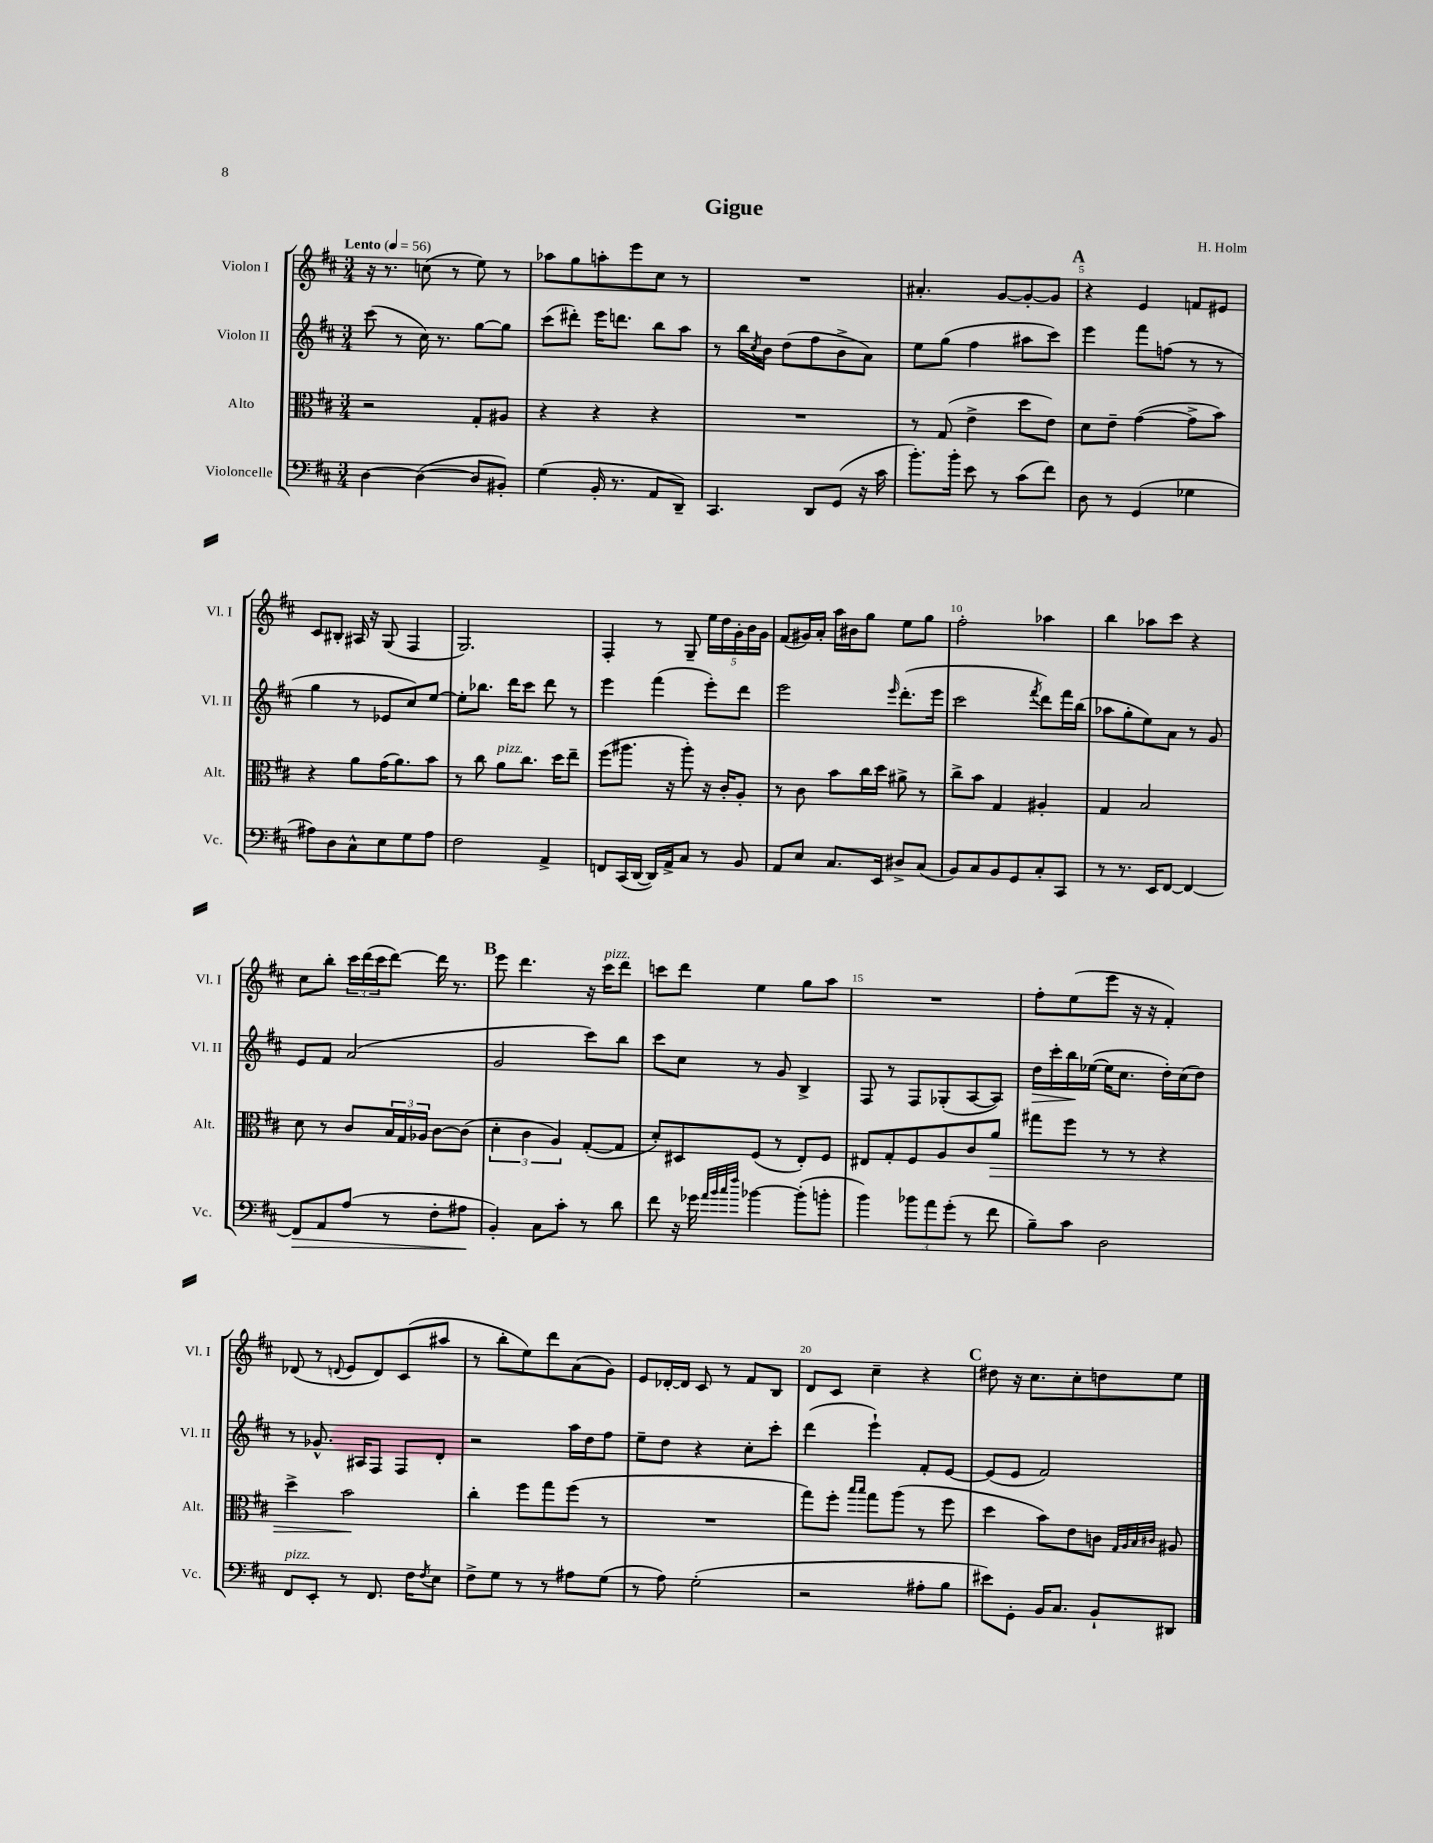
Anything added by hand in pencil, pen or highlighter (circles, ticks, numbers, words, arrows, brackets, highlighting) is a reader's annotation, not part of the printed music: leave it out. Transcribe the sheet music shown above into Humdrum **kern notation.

**kern	**kern	**kern	**kern
*staff4	*staff3	*staff2	*staff1
*clefF4	*clefC3	*clefG2	*clefG2
*k[f#c#]	*k[f#c#]	*k[f#c#]	*k[f#c#]
*M3/4	*M3/4	*M3/4	*M3/4
*MM56	*MM56	*MM56	*MM56
[4D\	2r	(8ccc#\	16r
.	.	.	8.r
.	.	8r	.
(4D\_	.	16cc#\)	(8cc\
.	.	8.r	.
.	.	.	8r
8D/]L	8G'/L	[8gg\L	8ee\)
8BB#'/J)	8A#/J	8gg\]J	8r
=	=	=	=
(4G\	4r	(8ccc#\L	8aa-\L
.	.	8ddd#'\J)	8gg\
16BB'/	4r	16eee\LK	8aa'\
8.r	.	8.ddd\J	.
.	.	.	8eee\
8AA/L	4r	8bb\L	8cc#\J
8DD~/J)	.	8aa\J	8r
=	=	=	=
4.CC#/	2.r	8r	2.r
.	.	16bb\LL	.
.	.	8qcc#/	.
.	.	16b\JJ	.
.	.	(8dd\L	.
8DD/L	.	8ff#\	.
(8GG/J	.	8b^\	.
16r	.	8a\J)	.
16c#\	.	.	.
=	=	=	=
8.b'\L)	8r	8ee\L	4.a#'/
.	(8G/	(8gg\J	.
16b'\Jk	.	.	.
8e\	4e^\	4ff#\	.
8r	.	.	[8g/L
(8c#\L	8dd\L	8aa#\L	8g'/_
8f#\J)	8e\J)	8ccc#\J)	8g/]J
=	=	=	=
8D\	8d\L	4eee\	4r
8r	8e~\J	.	.
(4GG/	([4g\	8fff#\L	4e/
.	.	(8ff\J	.
4G-\	8g^\]L	8r	8f/L
.	8b\J)	8r	8e#/J
=	=	=	=
8A#\L)	4r	4gg\	8c#/L
8D\	.	.	8B#'/J
8C#^^\	8a\L	8r	16A#/
.	.	.	16r
8E\	(16g\K	8e-/L	(8G/
.	8.a\)	.	.
8G\	.	8cc#/)	4F#/
8A#\J	8b\J	[8ee/J	.
=	=	=	=
2F#\	8r	8ee'\]L	2.G/)
.	8cc#\	8.bb-\J	.
.	8a\L	.	.
.	.	16ddd\LK	.
.	8.cc#\J	8ccc#\J	.
4AA^/	.	8ddd\	.
.	16dd\LK	.	.
.	8ee~\J	8r	.
=	=	=	=
8FF/L	(8ff#\L	4eee\	4F#'/
(16CC#/L	8.aa#\J	.	.
[16DD/JJ	.	.	.
16DD/]LL)	.	(4fff#\	8r
16AA^/J	16r	.	.
8C#/J	8aa#'\)	.	8G~/
8r	16r	8eee'\L)	20ee\LL
.	.	.	20dd\
.	16c#'/LK	.	.
.	.	.	20g'\
8BB/	8A'/J	8ddd\J	.
.	.	.	20b\
.	.	.	20g\JJ
=	=	=	=
8AA/L	8r	2eee\	(8f#/L
8E/J	8c#\	.	16g#/L)
.	.	.	16a'/JJ
8.C#/L	8b\L	.	16aa\LL
.	.	.	16b#\J
.	16cc#\L	.	8gg\J
16EE/Jk	16dd\JJ	.	.
.	.	16qqeee/	.
8D#^/L	8a#^\	(8.ddd'\L	8ee\L
(8C#/J	8r	.	8gg\J
.	.	16eee\Jk	.
=	=	=	=
8BB/L)	8cc#^\L	2ccc#\	2ff#'\
8C#/	8b\J	.	.
8BB/	4G/	.	.
8GG/	.	.	.
.	.	8qfff#/	.
8C#'/	4A#'/	8ddd\L)	4aa-\
8CC#/J	.	16fff#\L	.
.	.	(16bb\JJ	.
=	=	=	=
8r	4G/	8aa-\L	4bb\
8.r	.	8gg'\	.
.	2B/	8ee\)	8aa-\L
16EE/LK	.	.	.
[8FF#/J	.	8a\J	8ccc#\J
4FF#/_	.	8r	4r
.	.	8g/	.
=	=	=	=
8FF#/]L	8d\	8e/L	8cc#\L
8AA/	8r	8f#/J	8bb'\J
(8A/J	8c#/L	(2a/	24ccc#\LL
.	.	.	(24ddd\
.	.	.	24ccc#\J
8r	24B/L	.	[8ddd\J)
.	24G/	.	.
.	24A-/JJ	.	.
8F#'\L	[8c#\L	.	16ddd\]
.	.	.	8.r
8A#\J	(8c#\]J	.	.
=	=	=	=
4BB'/)	6d'\	2g/	8eee\
.	.	.	4.ddd\
.	6c#\	.	.
8C#\L	.	.	.
.	6A/)	.	.
8c#'\J	.	.	.
8r	([8G'/L	8ccc#\L)	16r
.	.	.	16ccc#\LK
8d\	8G/]J	8bb\J	8ddd\J
=	=	=	=
8f#\	8d'/L)	8ccc#\L	8ccc\L
16r	8D#/	8cc#\J	8ddd\J
16g-\	.	.	.
32qqa/LLL	.	.	.
32qqb/	.	.	.
32qqcc#/	.	.	.
32qqff#/JJJ	.	.	.
[4b-\	(8F#/J	8r	4ee\
.	8r	8g/	.
(8b-'\]L	8E'/L)	4B^/	8gg\L
8b'\J	8F#/J	.	8aa\J
=	=	=	=
4b\)	8E#/L	8F#/	2.r
.	8G'/	8r	.
12b-\L	8F#/	8F#/L	.
12a\	.	.	.
.	8A/	(8G-'/	.
(12g'\J	.	.	.
8r	8c#/	[8A/	.
8f#\	8a/J	8A/]J)	.
=	=	=	=
8B~\L)	8gg#\L	16dd\LL	8ff#'\L
.	.	16ccc#'\	.
8c#\J	8ff#\J	16bb\	(8ee\
.	.	([16ee-\JJ	.
2D\	8r	16ee-\]LK	8eee\J
.	.	8.cc#\J	.
.	8r	.	16r
.	.	.	16r
.	4r	16dd'\LL)	4f#'/)
.	.	(16cc#\J	.
.	.	8dd\J)	.
=	=	=	=
8FF#/L	4dd^\	8r	(8d-/
8EE'/J	.	8.g-^^/	8r
.	.	.	8qqd/
8r	2b\	.	8e/L
.	.	16A#/LK	.
8.FF#/	.	8F#/J	8d/)
.	.	8F#/L	(8c#/
16F#\LK	.	.	.
8qF#/	.	.	.
8E\J	.	8d'/J	8aa#/J
=	=	=	=
8F#^\L	4cc#'\	2r	8r
8G\J	.	.	8bb'\L
8r	8ff#\L	.	8ee\)
8r	8gg\	.	8ddd\
8A#\L	(8ff#\J	16aa\LL	(8a\
.	.	16dd\J	.
(8G\J	8r	8ff#\J	8g\J)
=	=	=	=
8r	2.r	8ee~\L	8e/L
8A\)	.	8dd\J	[16d-'/L
.	.	.	16d-/]JJ
(2G'\	.	4r	8c#/
.	.	.	8r
.	.	8cc#'\L	8f#/L
.	.	8ccc#'\J	8B/J
=	=	=	=
2r	8gg\L)	(4ddd\	8d/L
.	8ff#'\J	.	8c#/J
.	16qqbb/LL	.	.
.	16qqbb/JJ	.	.
.	8gg\L	4eee`\)	4cc#~\
.	(8aa\J	.	.
8A#'\L	8r	8f#'/L	4r
8B\J	8ff#\	[8e/J	.
=	=	=	=
8e#\L)	4dd\	(8e/]L	8dd#\
8GG'\J	.	8e/J	16r
.	.	.	8.cc#\L
16BB/LK	8b\L)	2f#/)	.
8.C#/J	.	.	.
.	8e\	.	8cc#'\
8BB`/L	8c\J	.	8dd\
.	32qqG/LLL	.	.
.	32qqA/	.	.
.	32qqB/	.	.
.	32qqc#/JJJ	.	.
8DD#/J	8A#/	.	8ee\J
==	==	==	==
*-	*-	*-	*-
